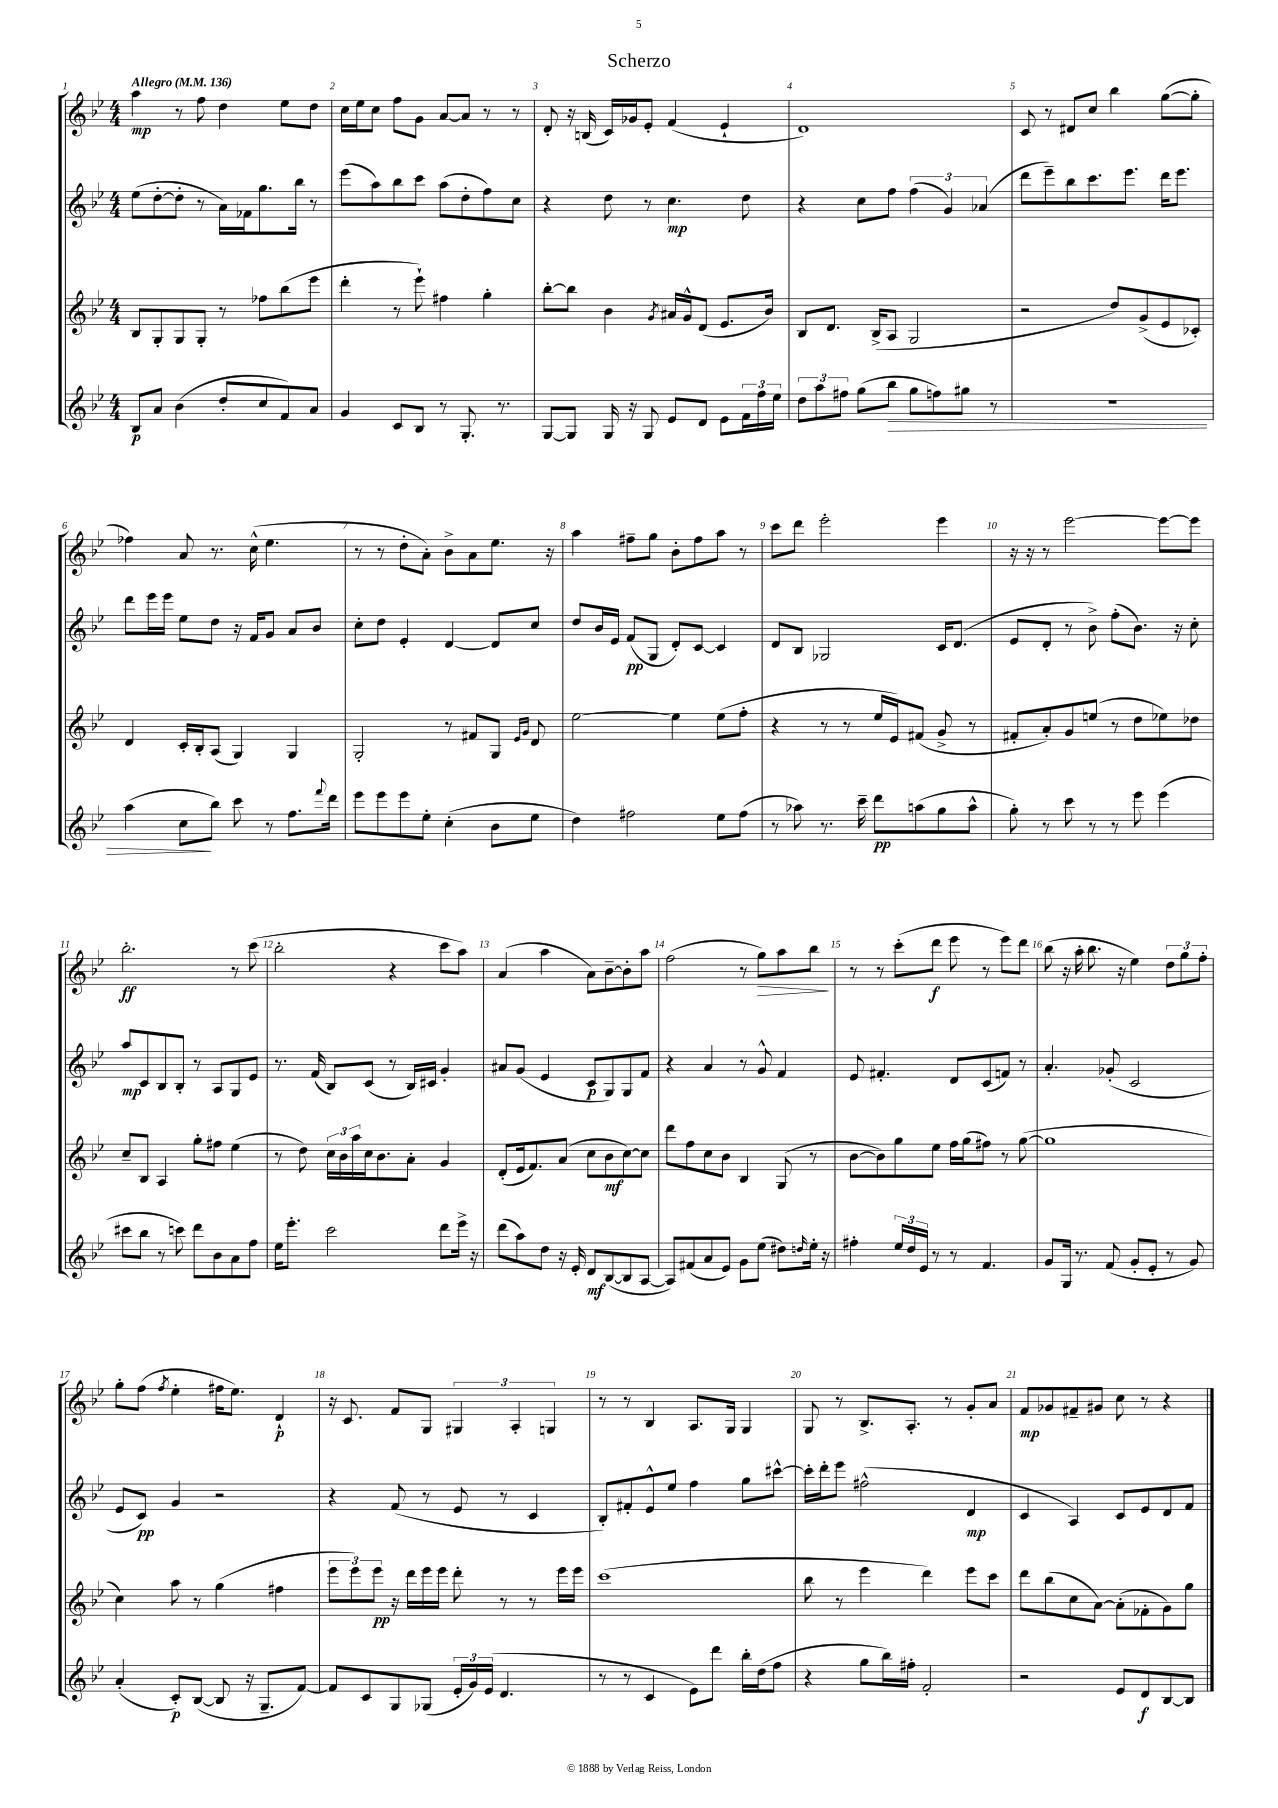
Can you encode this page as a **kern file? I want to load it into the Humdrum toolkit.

**kern	**kern	**kern	**kern
*staff4	*staff3	*staff2	*staff1
*clefG2	*clefG2	*clefG2	*clefG2
*k[b-e-]	*k[b-e-]	*k[b-e-]	*k[b-e-]
*M4/4	*M4/4	*M4/4	*M4/4
*MM136	*MM136	*MM136	*MM136
8B-/L	8B-/L	(8ee-\L	4aa\
8a/J	8G'/	[8dd'\	.
(4b-\	8G/	8dd'\]J	8r
.	8G'/J	8r	8ff\
8dd'/L	8r	16a\LL)	4dd\
.	.	16f-\J	.
8cc/	8ff-\L	8.gg\	.
8f/)	(8bb-\	.	8ee-\L
.	.	16bb-\Jk	.
8a/J	8eee-\J	8r	8dd\J
=	=	=	=
4g/	4ddd'\	(8eee-\L	16cc\LL
.	.	.	16ee-\J
.	.	8aa\)	8cc\J
8c/L	8r	8bb-\	8ff\L
8B-/J	8eee-`\)	8ccc\J	8g\J
8r	4ff#\	(8aa\L	[8a/L
8.G'/	.	8dd'\	8a/]J
.	4gg'\	8ff\)	8r
8.r	.	.	.
.	.	8cc\J	8r
=	=	=	=
[8G/L	[8bb-'\L	4r	8d'/
8G/]J	8bb-\]J	.	16r
.	.	.	(16B/
16G/	4b-\	8dd\	16c/LL)
16r	.	.	16g-/J
8G/	.	8r	8e-'/J
.	8qg/	.	.
8e-/L	16a#/LL	4.cc\	(4f/
.	16g^^/J	.	.
8d/J	(8d/J	.	.
8e-\L	8.e-/L	.	4e-`/
24f\L	.	8dd\	.
24ff\	.	.	.
.	16b-/Jk)	.	.
24ee-\JJ	.	.	.
=	=	=	=
12dd\L	8B-/L	4r	1d)
12aa\	.	.	.
.	8.d/J	.	.
12ff#\J	.	.	.
(8gg\L	.	8cc\L	.
.	(16B-^/LK	.	.
8bb-\J	8A/J	8ff\J	.
8gg\L	2G/	(6ff\	.
8ff\)	.	.	.
.	.	6g/)	.
8gg#\J	.	.	.
.	.	(6a-/	.
8r	.	.	.
=	=	=	=
1r	2r	8ddd\L	8c/
.	.	8eee-~\)	8r
.	.	8bb-\	8d#/L
.	.	8.ccc\	8cc/J
.	8dd/L)	.	4bb-\
.	.	8.eee-\J	.
.	(8g^/	.	.
.	8e-/	16ddd\LK	([8gg\L
.	.	8.eee-\J	.
.	8c-'/J)	.	8gg'\]J
=	=	=	=
(4aa\	4d/	8ddd\L	4ff-\)
.	.	16eee-\L	.
.	.	16eee-\JJ	.
8cc\L	16c'/LL	8ee-\L	8a/
.	16B-'/J	.	.
8bb-\J)	(8A/J	8dd\J	8.r
8ccc\	4G/)	16r	.
.	.	16f/LK	(16cc^^\
8r	.	8g/J	4.ee-\
8.ff\L	4G/	8a/L	.
.	.	8b-/J	.
8qqfff/	.	.	.
16ddd\Jk	.	.	.
=	=	=	=
8eee-\L	2G'/	8cc'\L	8r
8eee-\	.	8dd\J	8r
8eee-\	.	4e-'/	8dd'\L
8ee-'\J	.	.	8a'\J)
(4cc'\	8r	[4d/	8b-^\L
.	8f#/L	.	8a\
8b-\L	8G/J	8d/]L	8.ee-\J
.	16qqe-/LL	.	.
.	16qqg/JJ	.	.
8ee-\J	8d/	8cc/J	.
.	.	.	16r
=	=	=	=
4dd\)	[2ee-\	8dd/L	4aa\
.	.	16b-/L	.
.	.	16e-/JJ	.
2ff#\	.	(8f/L	8ff#~\L
.	.	8G/J	8gg\J
.	4ee-\]	8d'/L)	8b-'\L
.	.	[8c/J	8ff#\
8ee-\L	(8ee-\L	4c/]	8aa\J
(8ff#\J	8ff'\J	.	8r
=	=	=	=
8r	4r	8d/L	8ccc\L
8aa-\)	.	8B-/J	8ddd\J
8.r	8r	2G-/	2eee-'\
.	8r	.	.
16ccc~\	.	.	.
8ddd\L	16ee-/LL	.	.
.	16e-/J)	.	.
(8aa\	(8f#/J	.	.
8gg\	8g^/	16c/LK	4eee-\
.	.	(8.d/J	.
8aa^^\J	8r	.	.
=	=	=	=
8gg'\)	8f#'/L	8e-/L	16r
.	.	.	16r
8r	8a'/)	8d'/J	8r
8ccc\	8g/	8r	[2eee-\
8r	(8ee/J	8b-^\)	.
8r	8r	(8ff'\L	.
8eee-\	8dd\L	8.b-\J)	.
(4eee-\	8ee-\)	.	8eee-\_L
.	.	16r	.
.	8dd-\J	8cc'\	8eee-\]J
=	=	=	=
8ccc#\L	8cc~/L	8aa/L	2.bb-'\
8bb-\J	8B-/J	8c/	.
8r	4A/	8B-/	.
8ccc\)	.	8B-'/J	.
8ddd\L	8gg'\L	8r	.
8b-\	8ff#\J	8A/L	.
8a\	(4ee-\	8G/	8r
8ff\J	.	8e-/J	(8ccc\
=	=	=	=
16ee-\LK	8r	8.r	2bb-'\
8.eee-'\J	.	.	.
.	8dd\)	.	.
.	.	(16f/	.
2ccc\	24cc\LL	8B-/L)	.
.	24b-\	.	.
.	24aa\	.	.
.	16cc\J	(8c/J	.
.	8.b-\	.	.
.	.	8r	4r
.	8a'\J	16B-/LL)	.
.	.	16c#/JJ	.
8ddd\L	4g/	4g'/	8ccc\L
16eee-^\Jk	.	.	8aa\J)
16r	.	.	.
=	=	=	=
(8ddd\L	(8d'/L	8a#/L	(4a/
8aa\)	16e-/k	(8g/J	.
.	8.f/)	.	.
8dd\J	.	4e-/	4aa\
16r	(8a/J	.	.
16e-'/	.	.	.
8d/L	8cc\L	8c/L	8a\L)
([8B-/	8b-\	8G/)	[8b-~\
8B-/]	[8cc\)	8G/	8b-'\]
[8A/J	8cc\]J	8f/J	8aa\J
=	=	=	=
8A/]L)	8ddd\L	4r	(2ff\
(8f#/	8ff\	.	.
8a/	8cc\	4a/	.
8e-/J)	8b-\J	.	.
8g\L	4B-/	8r	8r
(8ee-\J	.	8g^^/	8gg\L)
8dd#\L)	(8G/	4f/	8aa\
16qqdd/	.	.	.
16ee-'\Jk	8r	.	8bb-\J
16r	.	.	.
=	=	=	=
4ff#'\	[8b-\L	8e-/	8r
.	8b-\])	4.f#'/	8r
24ee-/LL	8gg\	.	(8ccc'\L
24dd/	.	.	.
24e-/JJ	.	.	.
8r	8ee-\J	.	8ddd\J
8r	16ff\LL	8d/L	8eee-\
.	(16gg\J	.	.
4.f/	8ff#\J)	(8c/	8r
.	8r	8f/J)	8eee-\L)
.	([8gg\	8r	8ddd\J
=	=	=	=
8g/L	1gg]	4.a'/	(8bb-\
16G/Jk	.	.	16r
8.r	.	.	16aa'\
.	.	.	8.bb-\
(8f/	.	(8g-'/	.
.	.	.	16r
8g'/L	.	2c/	4ee-\)
8e-'/J	.	.	.
8r	.	.	12dd\L
.	.	.	12gg\
8g/)	.	.	.
.	.	.	12ff'\J
=	=	=	=
(4a'/	4cc\)	8e-/L	8gg'\L
.	.	8c/J)	(8ff\J
.	.	.	8qff/
8c'/L)	8aa\	4g/	4ee-'\
([8B-/J	8r	.	.
8B-/]	(4gg\	2r	16ff#\LK
.	.	.	8.ee-\J)
16r	.	.	.
8.G~/L	.	.	.
.	4ff#\	.	4d`/
[8f/J)	.	.	.
=	=	=	=
8f/]L	12eee-\L	4r	16r
.	.	.	8.c/
.	12eee-\)	.	.
8c/	.	.	.
.	12eee-\J	.	.
8G/	16r	(8f/	8f/L
.	16ddd\LL	.	.
(8G-/J	16eee-\	8r	8G/J
.	16eee-\JJ	.	.
24e-'/LL	8ddd'\	8e-/	6G#/
24g/)	.	.	.
(24e-/JJ	.	.	.
4.d/	8r	8r	.
.	.	.	6A'/
.	8r	4c/	.
.	.	.	6G/
.	16eee-\LL	.	.
.	16eee-\JJ	.	.
=	=	=	=
8r	(1ccc	8B-'/L)	8r
8r	.	8f#'/	8r
4c/	.	8e-^^/	4B-/
.	.	8ee-/J	.
8e-\L)	.	4ff\	8.A/L
8ddd\J	.	.	.
.	.	.	16G/Jk
16bb-'\LL	.	8gg\L	4G/
(16dd\J	.	.	.
8ff\J	.	[8ccc#^^\J	.
=	=	=	=
4r	8bb-\	16ccc#'\]LL	8G/
.	.	16ddd'\J	.
.	8r	8eee-\J	8r
8gg\L	4eee-\	(2ff#^^\	8.B-^/L
16bb-\L)	.	.	.
16ff#'\JJ	.	.	8.A'/J
2f'/	4ddd\)	.	.
.	.	.	8r
.	8eee-\L	4d/	8g'/L
.	8ccc\J	.	8a/J
=	=	=	=
2r	8ddd\L	4c/	8f/L
.	(8bb-\	.	8g-/
.	8cc\	4A/)	8f#~/
.	[8a\J)	.	8g#/J
8e-/L	(8a'\]L	8c/L	8cc\
8d/	8f-'\	8e-/	8r
[8B-/	8g\)	8d/	4r
8B-/]J	8gg\J	8f/J	.
==	==	==	==
*-	*-	*-	*-
